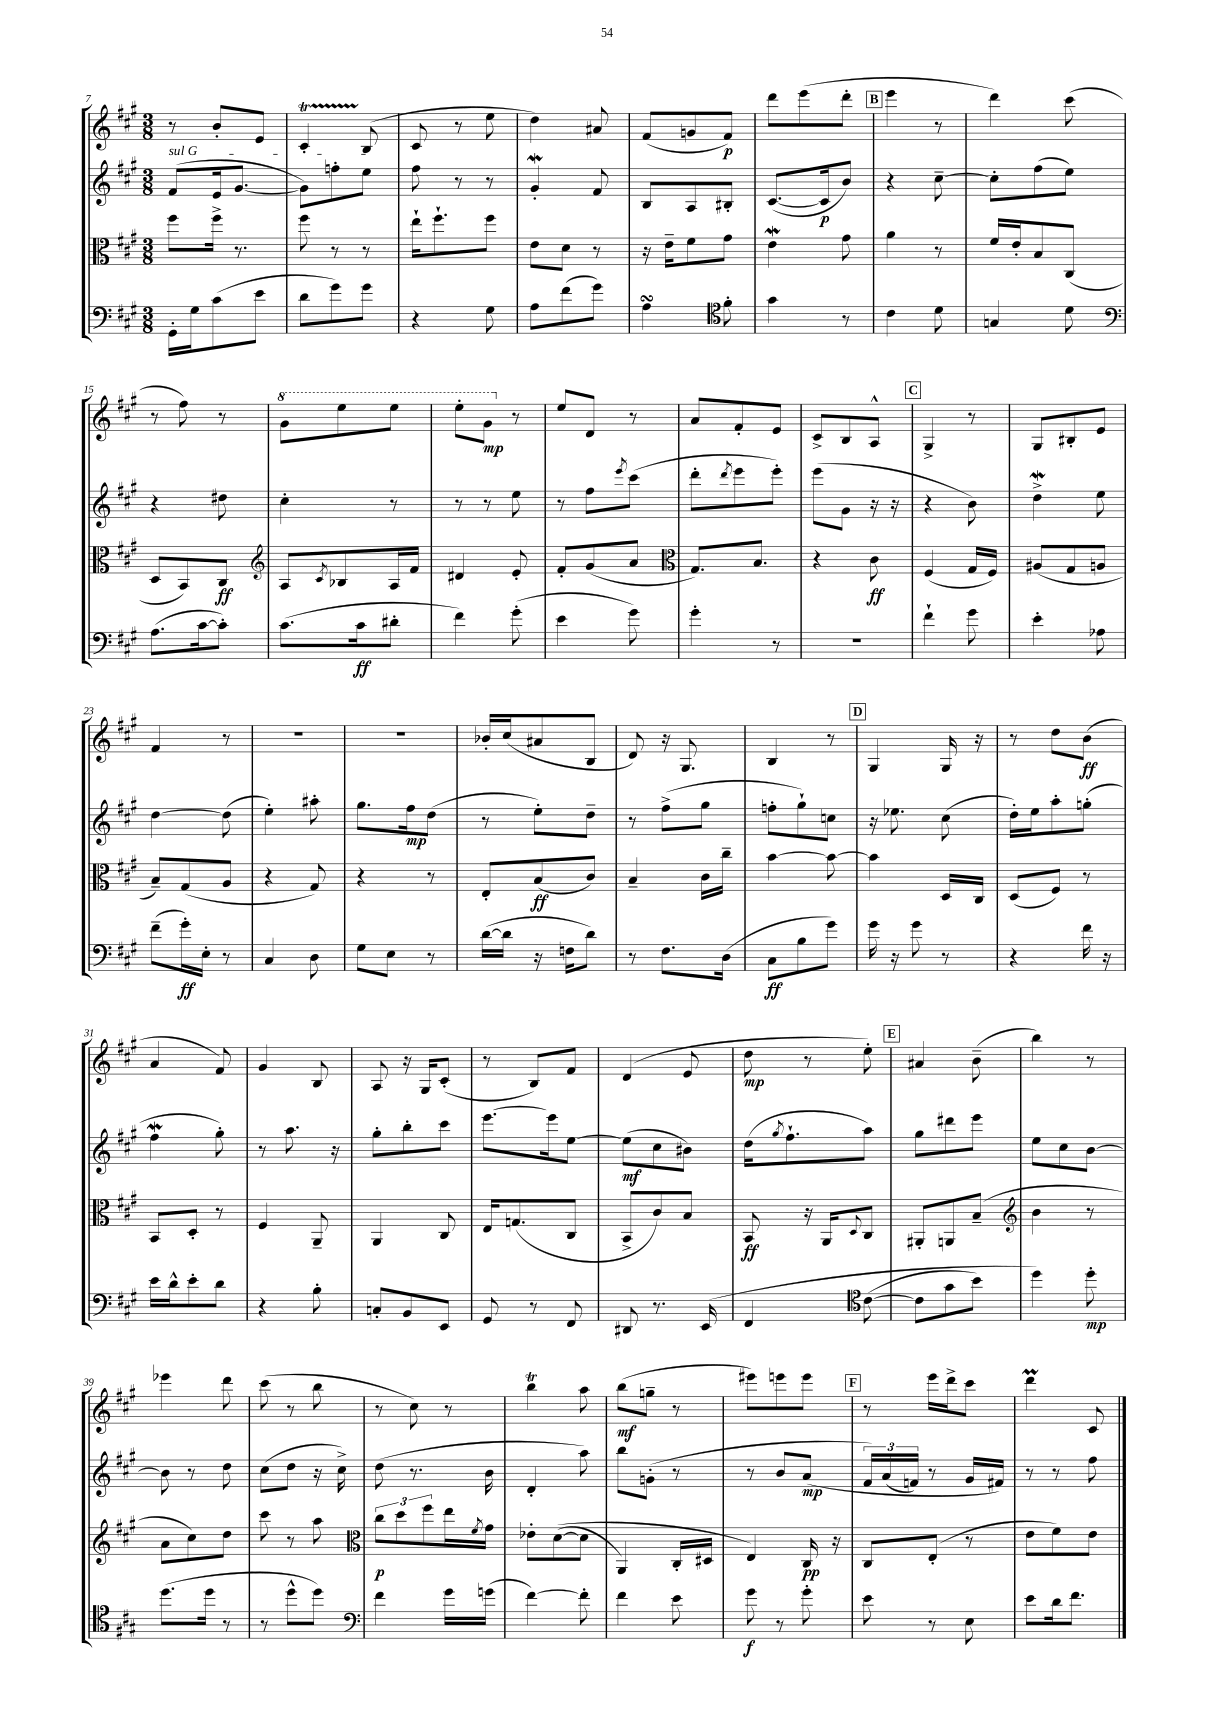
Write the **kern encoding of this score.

**kern	**dynam	**kern	**dynam	**kern	**dynam	**kern	**dynam
*part4	*part4	*part3	*part3	*part2	*part2	*part1	*part1
*staff4	*staff4	*staff3	*staff3	*staff2	*staff2	*staff1	*staff1
*clefF4	*	*clefC3	*	*clefG2	*	*clefG2	*
*k[f#c#g#]	*	*k[f#c#g#]	*	*k[f#c#g#]	*	*k[f#c#g#]	*
*M3/8	*	*M3/8	*	*M3/8	*	*M3/8	*
=7	=7	=7	=7	=7	=7	=7	=7
!	!	!	!	!LO:TX:a:i:t=sul G	!	!	!
16GG#'\LL	.	8ff#\L	.	(8f#/L	.	8r	.
16G#\J	.	.	.	.	.	.	.
(8c#\	.	16ff#^\Jk	.	16e/k	.	8b'/L	.
.	.	8.r	.	[8.g#/J	.	.	.
8e\J	.	.	.	.	.	8e/J	.
=8	=8	=8	=8	=8	=8	=8	=8
8d\L	.	8ff#\	.	8g#\L])	.	4c#t'/	.
8g#\)	.	8r	.	8ffn'\	.	.	.
8g#\J	.	8r	.	8ee\J	.	(8B/	.
=9	=9	=9	=9	=9	=9	=9	=9
4r	.	16ee`\KL	.	8ff#\	.	8c#/	.
.	.	8.ff#`\	.	.	.	.	.
.	.	.	.	8r	.	8r	.
8G#\	.	8ff#\J	.	8r	.	8ee\	.
=10	=10	=10	=10	=10	=10	=10	=10
8A\L	.	8e\L	.	4g#W'/	.	4dd\)	.
(8f#\	.	8d\J	.	.	.	.	.
8g#\J)	.	8r	.	8f#/	.	8a#X/	.
=11	=11	=11	=11	=11	=11	=11	=11
4AsSSs\	.	16r	.	8B/L	.	(8f#/L	.
.	.	16e~\KL	.	.	.	.	.
.	.	8f#\	.	8A/	.	8gn/	.
*clefC4	*	*	*	*	*	*	*
8f#'\	.	8g#\J	.	8B#X'/J	.	8f#/J)	p
=12	=12	=12	=12	=12	=12	=12	=12
4g#\	.	4eW\	.	([8.c#/L	.	8ddd\L	.
.	.	.	.	.	.	(8eee\	.
.	.	.	.	16c#/k]	p	.	.
8r	.	8g#\	.	8b/J)	.	8ddd'\J	.
!!LO:REH:place=s1:t=B
=13	=13	=13	=13	=13	=13	=13	=13
4c#\	.	4a\	.	4r	.	4eee\	.
8d\	.	8r	.	[8cc#~\	.	8r	.
=14	=14	=14	=14	=14	=14	=14	=14
4Gn/	.	16f#/LL	.	8cc#'\L]	.	4ddd\)	.
.	.	16e'/J	.	.	.	.	.
.	.	8B/	.	(8ff#\	.	.	.
8d\	.	(8C#/J	.	8ee\J)	.	(8ccc#\	.
!!LO:LB:g=z
=15	=15	=15	=15	=15	=15	=15	=15
*clefF4	*	*	*	*	*	*	*
(8.A\L	.	8D/L	.	4r	.	8r	.
.	.	8BB/)	.	.	.	8ff#\)	.
[16c#\k	.	.	.	.	.	.	.
8c#'\J])	.	8C#/J	ff	8dd#X\	.	8r	.
=16	=16	=16	=16	=16	=16	=16	=16
*	*	*clefG2	*	*	*	*	*
*	*	*	*	*	*	*8va	*
(8.c#\L	.	8A/L	.	4cc#'\	.	8gg#\L	.
.	.	8qc#/	.	.	.	.	.
.	.	8B-X/	.	.	.	8eee\	.
16c#\k	ff	.	.	.	.	.	.
8d#X'\J	.	16A/L	.	8r	.	8eee\J	.
.	.	16f#/JJ	.	.	.	.	.
=17	=17	=17	=17	=17	=17	=17	=17
4f#\)	.	4d#X/	.	8r	.	8eee'\L	.
.	.	.	.	8r	.	8gg#\J	mp
*	*	*	*	*	*	*X8va	*
(8g#'\	.	8e'/	.	8ee\	.	8r	.
=18	=18	=18	=18	=18	=18	=18	=18
4e\	.	8f#'/L	.	8r	.	8ee/L	.
.	.	(8g#/	.	8ff#\L	.	8d/J	.
.	.	.	.	8qeee/	.	.	.
8g#\)	.	8a/J	.	(8ccc#\J	.	8r	.
=19	=19	=19	=19	=19	=19	=19	=19
*	*	*clefC3	*	*	*	*	*
4g#'\	.	8.G#/L)	.	8ddd'\L	.	8a/L	.
.	.	.	.	8qddd/	.	.	.
.	.	.	.	8eee\	.	8f#'/	.
.	.	8.B/J	.	.	.	.	.
8r	.	.	.	8eee'\J)	.	8e/J	.
=20	=20	=20	=20	=20	=20	=20	=20
4.r	.	4r	.	(8eee\L	.	8c#^/L	.
.	.	.	.	8g#\J	.	8B/	.
.	.	8c#\	ff	16r	.	8A^^/J	.
.	.	.	.	16r	.	.	.
!!LO:REH:place=s1:t=C
=21	=21	=21	=21	=21	=21	=21	=21
4f#`\	.	(4F#/	.	4r	.	4G#^/	.
8g#\	.	16G#/LL	.	8b\)	.	8r	.
.	.	16F#/JJ)	.	.	.	.	.
=22	=22	=22	=22	=22	=22	=22	=22
4e'\	.	(8A#X/L	.	4ddw^\	.	8G#/L	.
.	.	8G#/	.	.	.	8B#X'/	.
8A-X\	.	8An/J	.	8ee\	.	8e/J	.
!!LO:LB:g=z
=23	=23	=23	=23	=23	=23	=23	=23
(8f#~\L	.	8B~/L)	.	[4dd\	.	4f#/	.
16g#'\L)	ff	(8G#/	.	.	.	.	.
16E'\JJ	.	.	.	.	.	.	.
8r	.	8A/J	.	(8dd\]	.	8r	.
=24	=24	=24	=24	=24	=24	=24	=24
4C#/	.	4r	.	4ee'\)	.	4.r	.
8D\	.	8G#/)	.	8aa#X'\	.	.	.
=25	=25	=25	=25	=25	=25	=25	=25
8G#\L	.	4r	.	8.gg#\L	.	4.r	.
8E\J	.	.	.	.	.	.	.
.	.	.	.	16ff#\k	mp	.	.
8r	.	8r	.	(8dd\J	.	.	.
=26	=26	=26	=26	=26	=26	=26	=26
([16d\LL	.	8E'/L	.	8r	.	16b-X'/LL	.
16d\JJ]	.	.	.	.	.	(16cc#/J	.
16r	.	(8B/	ff	8ee'\L)	.	8a#X/	.
16Fn\KL	.	.	.	.	.	.	.
8d\J)	.	8c#/J)	.	8dd~\J	.	8B/J	.
=27	=27	=27	=27	=27	=27	=27	=27
8r	.	4B~/	.	8r	.	8d/)	.
8.F#\L	.	.	.	(8ff#^\L	.	16r	.
.	.	.	.	.	.	8.G#/	.
.	.	16c#\LL	.	8gg#\J	.	.	.
(16D\Jk	.	16cc#~\JJ	.	.	.	.	.
=28	=28	=28	=28	=28	=28	=28	=28
8C#\L	ff	[4b\	.	8ffn'\L	.	4B/	.
8B\	.	.	.	8gg#`\)	.	.	.
8g#\J)	.	8b\_	.	8ccn\J	.	8r	.
!!LO:REH:place=s1:t=D
=29	=29	=29	=29	=29	=29	=29	=29
16g#\	.	4b\]	.	16r	.	4G#/	.
16r	.	.	.	8.ee-X\	.	.	.
8g#\	.	.	.	.	.	.	.
8r	.	16D/LL	.	(8cc#\	.	16G#/	.
.	.	16C#/JJ	.	.	.	16r	.
=30	=30	=30	=30	=30	=30	=30	=30
4r	.	(8D/L	.	16dd'\LL)	.	8r	.
.	.	.	.	16ee\J	.	.	.
.	.	8F#/J)	.	8aa'\	.	8dd\L	.
16f#\	.	8r	.	(8ggn'\J	.	(8b\J	ff
16r	.	.	.	.	.	.	.
!!LO:LB:g=z
=31	=31	=31	=31	=31	=31	=31	=31
16e\LL	.	8BB/L	.	4ff#W\	.	4a/	.
16d^^\J	.	.	.	.	.	.	.
8e'\	.	8D'/J	.	.	.	.	.
8d\J	.	8r	.	8gg#'\)	.	8f#/)	.
=32	=32	=32	=32	=32	=32	=32	=32
4r	.	4F#/	.	8r	.	4g#/	.
.	.	.	.	8.aa\	.	.	.
8B'\	.	8AA~/	.	.	.	8B/	.
.	.	.	.	16r	.	.	.
=33	=33	=33	=33	=33	=33	=33	=33
8Cn'/L	.	4AA/	.	8gg#'\L	.	8A/	.
8BB/	.	.	.	8bb'\	.	16r	.
.	.	.	.	.	.	16G#/KL	.
8EE/J	.	8C#/	.	8ccc#\J	.	(8c#'/J	.
=34	=34	=34	=34	=34	=34	=34	=34
8GG#/	.	16E/KL	.	[8.eee\L	.	8r	.
.	.	(8.Gn/	.	.	.	.	.
8r	.	.	.	.	.	8B/L)	.
.	.	.	.	16eee\k]	.	.	.
8FF#/	.	8C#/J	.	[8ee\J	.	8f#/J	.
=35	=35	=35	=35	=35	=35	=35	=35
8DD#X/	.	8BB^/L	.	(8ee\L]	mf	(4d/	.
8.r	.	8c#/)	.	8cc#\	.	.	.
.	.	8B/J	.	8b#X\J)	.	8e/	.
(16EE/	.	.	.	.	.	.	.
=36	=36	=36	=36	=36	=36	=36	=36
4FF#/	.	8BB/	ff	(16dd\KL	.	8dd\	mp
.	.	.	.	8qgg#/	.	.	.
.	.	.	.	8.ff#`\	.	.	.
.	.	16r	.	.	.	8r	.
.	.	16AA/KL	.	.	.	.	.
*clefC4	*	*	*	*	*	*	*
.	.	8qqD/	.	.	.	.	.
([8c#\	.	8C#/J	.	8aa\J)	.	8ee'\)	.
!!LO:REH:place=s1:t=E
=37	=37	=37	=37	=37	=37	=37	=37
8c#\L]	.	8AA#X'/L	.	8gg#\L	.	4a#X/	.
8g#\	.	8AAn/	.	8ddd#X\	.	.	.
8b\J)	.	(8B~/J	.	8eee\J	.	(8b~\	.
=38	=38	=38	=38	=38	=38	=38	=38
*	*	*clefG2	*	*	*	*	*
4dd\)	.	4b\	.	8ee\L	.	4bb\)	.
.	.	.	.	8cc#\	.	.	.
8dd'\	mp	8r	.	[8b\J	.	8r	.
!!LO:LB:g=z
=39	=39	=39	=39	=39	=39	=39	=39
(8.dd\L	.	8a\L	.	8b\]	.	4eee-X\	.
.	.	8cc#\)	.	8r	.	.	.
16dd\Jk	.	.	.	.	.	.	.
8r	.	8dd\J	.	8dd\	.	8ddd\	.
=40	=40	=40	=40	=40	=40	=40	=40
8r	.	8ccc#\	.	(8cc#\L	.	(8ccc#\	.
8dd^^\L	.	8r	.	8dd\J	.	8r	.
8dd\J)	.	8aa\	.	16r	.	8bb\	.
.	.	.	.	16cc#^\)	.	.	.
=41	=41	=41	=41	=41	=41	=41	=41
*clefF4	*	*clefC3	*	*	*	*	*
4f#\	.	12cc#\L	p	(8dd\	.	8r	.
.	.	12dd\	.	.	.	.	.
.	.	.	.	8.r	.	8cc#\)	.
.	.	12ff#\	.	.	.	.	.
16g#\LL	.	16ee\L	.	.	.	8r	.
.	.	8qf#/	.	.	.	.	.
(16gn\JJ	.	16g#\JJ	.	16b\	.	.	.
=42	=42	=42	=42	=42	=42	=42	=42
[4f#\)	.	8e-X'\L	.	4d'/	.	4bbT\	.
.	.	(([8d\	.	.	.	.	.
8f#'\]	.	8d\J]	.	8aa\)	.	8aa\	.
=43	=43	=43	=43	=43	=43	=43	=43
4f#\	.	4AA/)	.	8bb\L	.	(8bb\L	mf
.	.	.	.	(8gn'\J	.	8ggn~\J	.
8e\	.	16C#'/LL	.	8r	.	8r	.
.	.	16D#X/JJ	.	.	.	.	.
=44	=44	=44	=44	=44	=44	=44	=44
8g#\	f	4E/)	.	8r	.	8eee#X\L)	.
8r	.	.	.	8b/L	.	8eeen\	.
8g#'\	.	16C#/	pp	(8a/J	mp	8eee\J	.
.	.	16r	.	.	.	.	.
!!LO:REH:place=s1:t=F
=45	=45	=45	=45	=45	=45	=45	=45
8e\	.	8C#/L	.	24f#/LL)	.	8r	.
.	.	.	.	(24a/	.	.	.
.	.	.	.	24fn/JJ)	.	.	.
8r	.	(8E'/J	.	8r	.	16eee\LL	.
.	.	.	.	.	.	16ddd^\J	.
8E\	.	8r	.	16g#/LL	.	8ccc#\J	.
.	.	.	.	16f#X/JJ)	.	.	.
=46	=46	=46	=46	=46	=46	=46	=46
8e\L	.	8e\L	.	8r	.	4dddM\	.
16d\k	.	8f#\)	.	8r	.	.	.
8.f#\J	.	.	.	.	.	.	.
.	.	8e\J	.	8ff#\	.	8c#/	.
==	==	==	==	==	==	==	==
*-	*-	*-	*-	*-	*-	*-	*-
